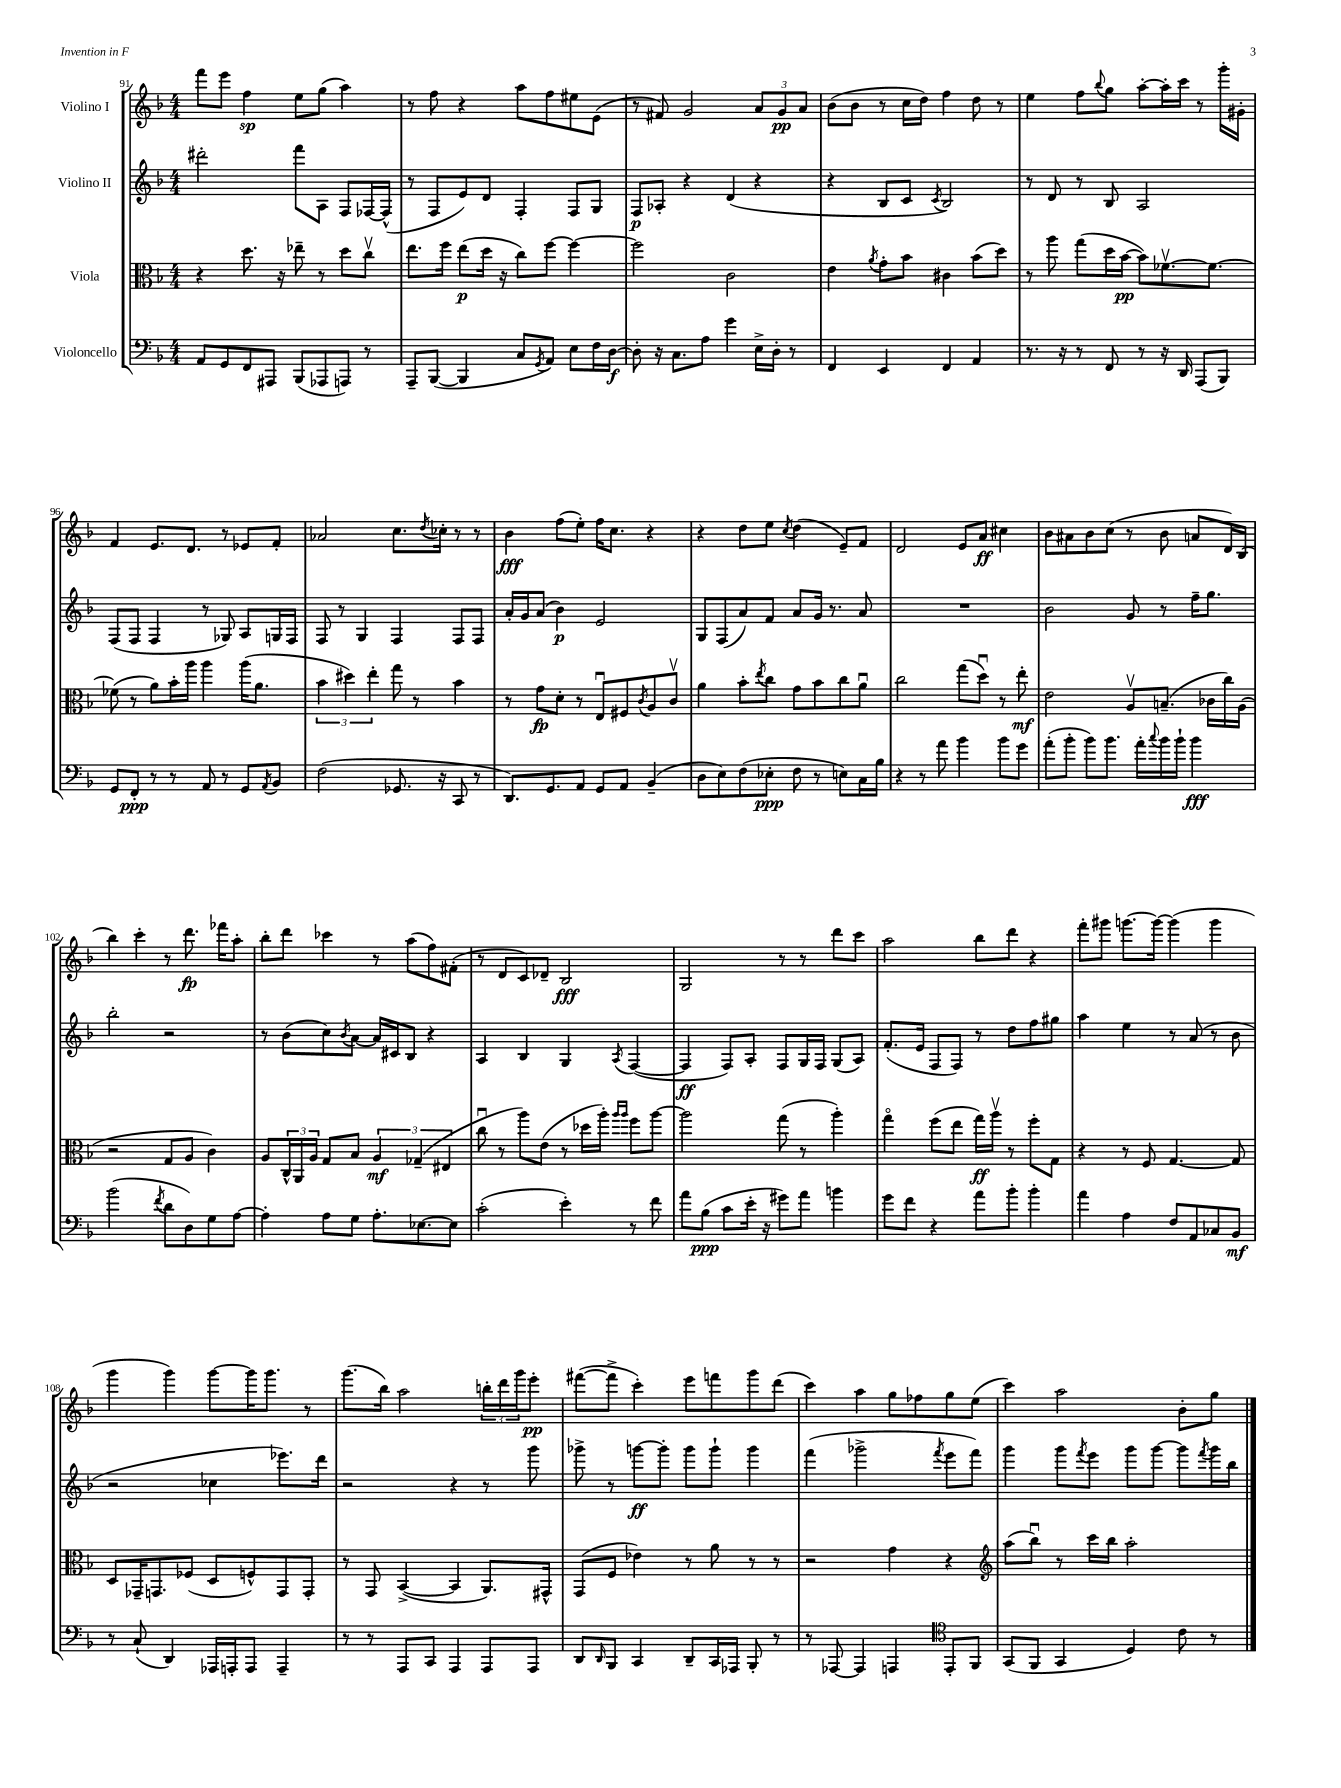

**kern	**kern	**kern	**kern
*staff4	*staff3	*staff2	*staff1
*clefF4	*clefC3	*clefG2	*clefG2
*k[b-]	*k[b-]	*k[b-]	*k[b-]
*M4/4	*M4/4	*M4/4	*M4/4
8AA	4r	2ddd#'	8fff
8GG	.	.	8eee
8FF	8.dd	.	4ff
8AAA#	.	.	.
.	16r	.	.
(8BBB-	8ee-~	8fff	8ee
8AAA-	8r	8A	(8gg
8AAA)	8dd	8F	4aa)
8r	8ccv	[16F-	.
.	.	(16F-^^]	.
=	=	=	=
8AAA~	8.ee	8r	8r
([8BBB-	.	8F	8ff
.	16ff	.	.
4BBB-]	(8ee	8e)	4r
.	16dd	8d	.
.	16r	.	.
8C	8cc)	4F'	8aa
8qGG	.	.	.
8AA)	[8ff	.	8ff
8E	4ff_	8F	8ee#
16F	.	8G	(8e
[16D	.	.	.
=	=	=	=
8D']	2ff]	8F	8r
16r	.	8A-'	8f#)
8.C	.	.	.
.	.	4r	2g
8A	.	.	.
4g	2c	(4d	.
16E^	.	4r	12a
16D'	.	.	.
.	.	.	12g
8r	.	.	.
.	.	.	12a
=	=	=	=
4FF	4e	4r	(8b-
.	.	.	8b-
.	8qa	.	.
4EE	8g'	8B-	8r
.	8b-	8c	16cc
.	.	.	16dd)
.	.	8qc	.
4FF	4c#	2B-)	4ff
4AA	(8b-	.	8dd
.	8dd)	.	8r
=	=	=	=
8.r	8r	8r	4ee
.	8aa	8d	.
16r	.	.	.
8r	(8gg	8r	8ff
.	.	.	8qqbb-
8FF	16dd	8B-	8gg
.	[16b-	.	.
8r	8b-])	2A	[8aa'
16r	[8.f-v	.	16aa']
16DD	.	.	16ccc
(8AAA	.	.	8r
.	8.f-_	.	.
8BBB-)	.	.	16ggg'
.	.	.	16g#'
=	=	=	=
8GG	(8f-]	(8F	4f
8FF'	8r	8F	.
8r	8a)	4F	8.e
8r	16b-'	.	.
.	16aa	.	8.d
8AA	4aa	8r	.
8r	.	8G-)	8r
8GG	(16aa	8A	8e-
.	8.a	.	.
8qAA	.	.	.
8BB-	.	16G	8f'
.	.	16F	.
=	=	=	=
(2F	6b-	8F	2a-
.	.	8r	.
.	6dd#)	.	.
.	.	4G	.
.	6ee'	.	.
8.GG-	8gg	4F	8.cc
.	8r	.	.
.	.	.	8qdd
16r	.	.	16cc-'
8CC	4b-	8F	8r
8r	.	8F	8r
=	=	=	=
8.DD)	8r	16a'	4b-
.	.	16g	.
.	8g	(8a	.
8.GG	.	.	.
.	8d'	4b-)	(8ff
8AA	8r	.	8ee')
8GG	8Eu	2e	16ff
.	.	.	8.cc
8AA	8F#	.	.
.	8qc	.	.
(4BB-~	8A	.	4r
.	8cv	.	.
=	=	=	=
8D	4a	8G	4r
8E)	.	(8F	.
(8F	8b-'	8a)	8dd
.	8qee	.	.
8E-'	8cc	8f	8ee
.	.	.	8qcc
8F	8g	8a	(4dd
8r	8b-	16g	.
.	.	8.r	.
8E)	8cc	.	8e~)
16C	8au	8a	8f
16B-	.	.	.
=	=	=	=
4r	2cc	1r	2d
8r	.	.	.
8a	.	.	.
4b-	(8gg	.	8e
.	8ddu)	.	8a
8b-	8r	.	4cc#
8g	8ee'	.	.
=	=	=	=
(8a'	2e	2b-	8b-
8b-'	.	.	8a#
8b-)	.	.	8b-
8.b-	.	.	(8cc
.	8Av	8g	8r
16a'	.	.	.
8qqcc	.	.	.
16b-	(8.B~	8r	8b-
16b-`	.	.	.
4b-	.	16ff~	8a
.	16c-	8.gg	.
.	16cc)	.	16d)
.	(16A	.	(16B-
=	=	=	=
(2b-	2r	2bb-'	4bb-)
.	.	.	4ccc'
8qf	.	.	.
8d	8G	2r	8r
8D)	8A	.	8.ddd
8G	4c)	.	.
.	.	.	16fff-
[8A	.	.	8aa'
=	=	=	=
4A']	8A	8r	8bb-'
.	24C^^	(8b-	8ddd
.	24AA	.	.
.	24A	.	.
8A	8G	8cc)	4ccc-
.	.	8qb-	.
8G	8B-	[8a	.
8.A'	6A	16a]	8r
.	.	16c#	.
.	.	8B-	(8aa
.	(6G-~	.	.
[8.E-	.	.	.
.	.	4r	8ff)
.	6E#	.	.
8E-]	.	.	(8f#'
=	=	=	=
(2c'	8ccu	4A	8r
.	8r	.	8d
.	8aa)	4B-	8c)
.	(8e	.	8d-~
4e')	8r	4G	2B-
.	16dd-	.	.
.	16aa')	.	.
.	16qqaa	.	.
.	16qqaa	8qA	.
8r	8ff	([4F	.
8f	[8aa	.	.
=	=	=	=
8a	2aa]	4F]	2G
(8B-	.	.	.
8c	.	8F)	.
16e'	.	8A'	.
16r	.	.	.
8g#)	(8gg	8F	8r
8a	8r	16G	8r
.	.	16F	.
4b	4aa')	(8G	8ddd
.	.	8A)	8ccc
=	=	=	=
8g	4ggo	(8.f'	2aa
8f	.	.	.
.	.	16e	.
4r	(8ff	8F	.
.	8ee	8F)	.
8a	16gg)	8r	8bb-
.	16aav	.	.
8b-'	8r	8dd	8ddd
4b-'	8ff'	8ff	4r
.	8G	8gg#	.
=	=	=	=
4a	4r	4aa	8fff'
.	.	.	8ggg#
4A	8r	4ee	[8.ggg
.	8F	.	.
.	.	.	16ggg_
8F	[4.G	8r	(4ggg]
8AA	.	(8a	.
8C-	.	8r	4ggg
8BB-	8G]	8b-	.
=	=	=	=
8r	8D	2r	4ggg
(8C`	16GG-~	.	.
.	8.GG	.	.
4DD)	.	.	4ggg)
.	(8F-	.	.
16AAA-	8D	4cc-	[8ggg
16AAA'	.	.	.
8AAA	8F^^)	.	16ggg]
.	.	.	8.ggg
4AAA~	8GG	8.eee-)	.
.	8GG'	.	8r
.	.	16ddd	.
=	=	=	=
8r	8r	2r	(8.ggg
8r	8GG	.	.
.	.	.	16bb-)
8AAA	([4BB-^	.	2aa
8CC	.	.	.
4AAA	4BB-]	4r	.
8AAA	8.AA)	8r	24bb'
.	.	.	24ddd
.	.	.	24ggg
8AAA	.	8ggg	8eee'
.	16GG#^^	.	.
=	=	=	=
8DD	(8GG	8ggg-^	([8fff#
16qqDD	.	.	.
8BBB-	8F	8r	8fff#^]
4CC	4e-)	[8ggg	4ccc')
.	.	8ggg']	.
8DD~	8r	8ggg	8eee
16CC	8a	8ggg`	8fff
16AAA-	.	.	.
8BBB-'	8r	4ggg	8ggg
8r	8r	.	(8ddd
=	=	=	=
8r	2r	(4fff	4ccc)
[8AAA-	.	.	.
4AAA-]	.	2ggg-^	4aa
4AAA	4g	.	8gg
.	.	.	8ff-
*clefC4	*	*	*
.	.	8qfff	.
8EE'	4r	8eee	8gg
8FF	.	8fff)	(8ee
=	=	=	=
*	*clefG2	*	*
(8GG	(8aa	4ggg	4ccc)
8FF	8bb-u)	.	.
4GG	8r	8ggg	2aa
.	.	8qfff	.
.	16ccc	8eee	.
.	16bb-	.	.
4D)	2aa'	8ggg	.
.	.	[8ggg	.
8c	.	8ggg]	8b-'
.	.	8qfff	.
8r	.	16ggg	8gg
.	.	16bb-	.
==	==	==	==
*-	*-	*-	*-
